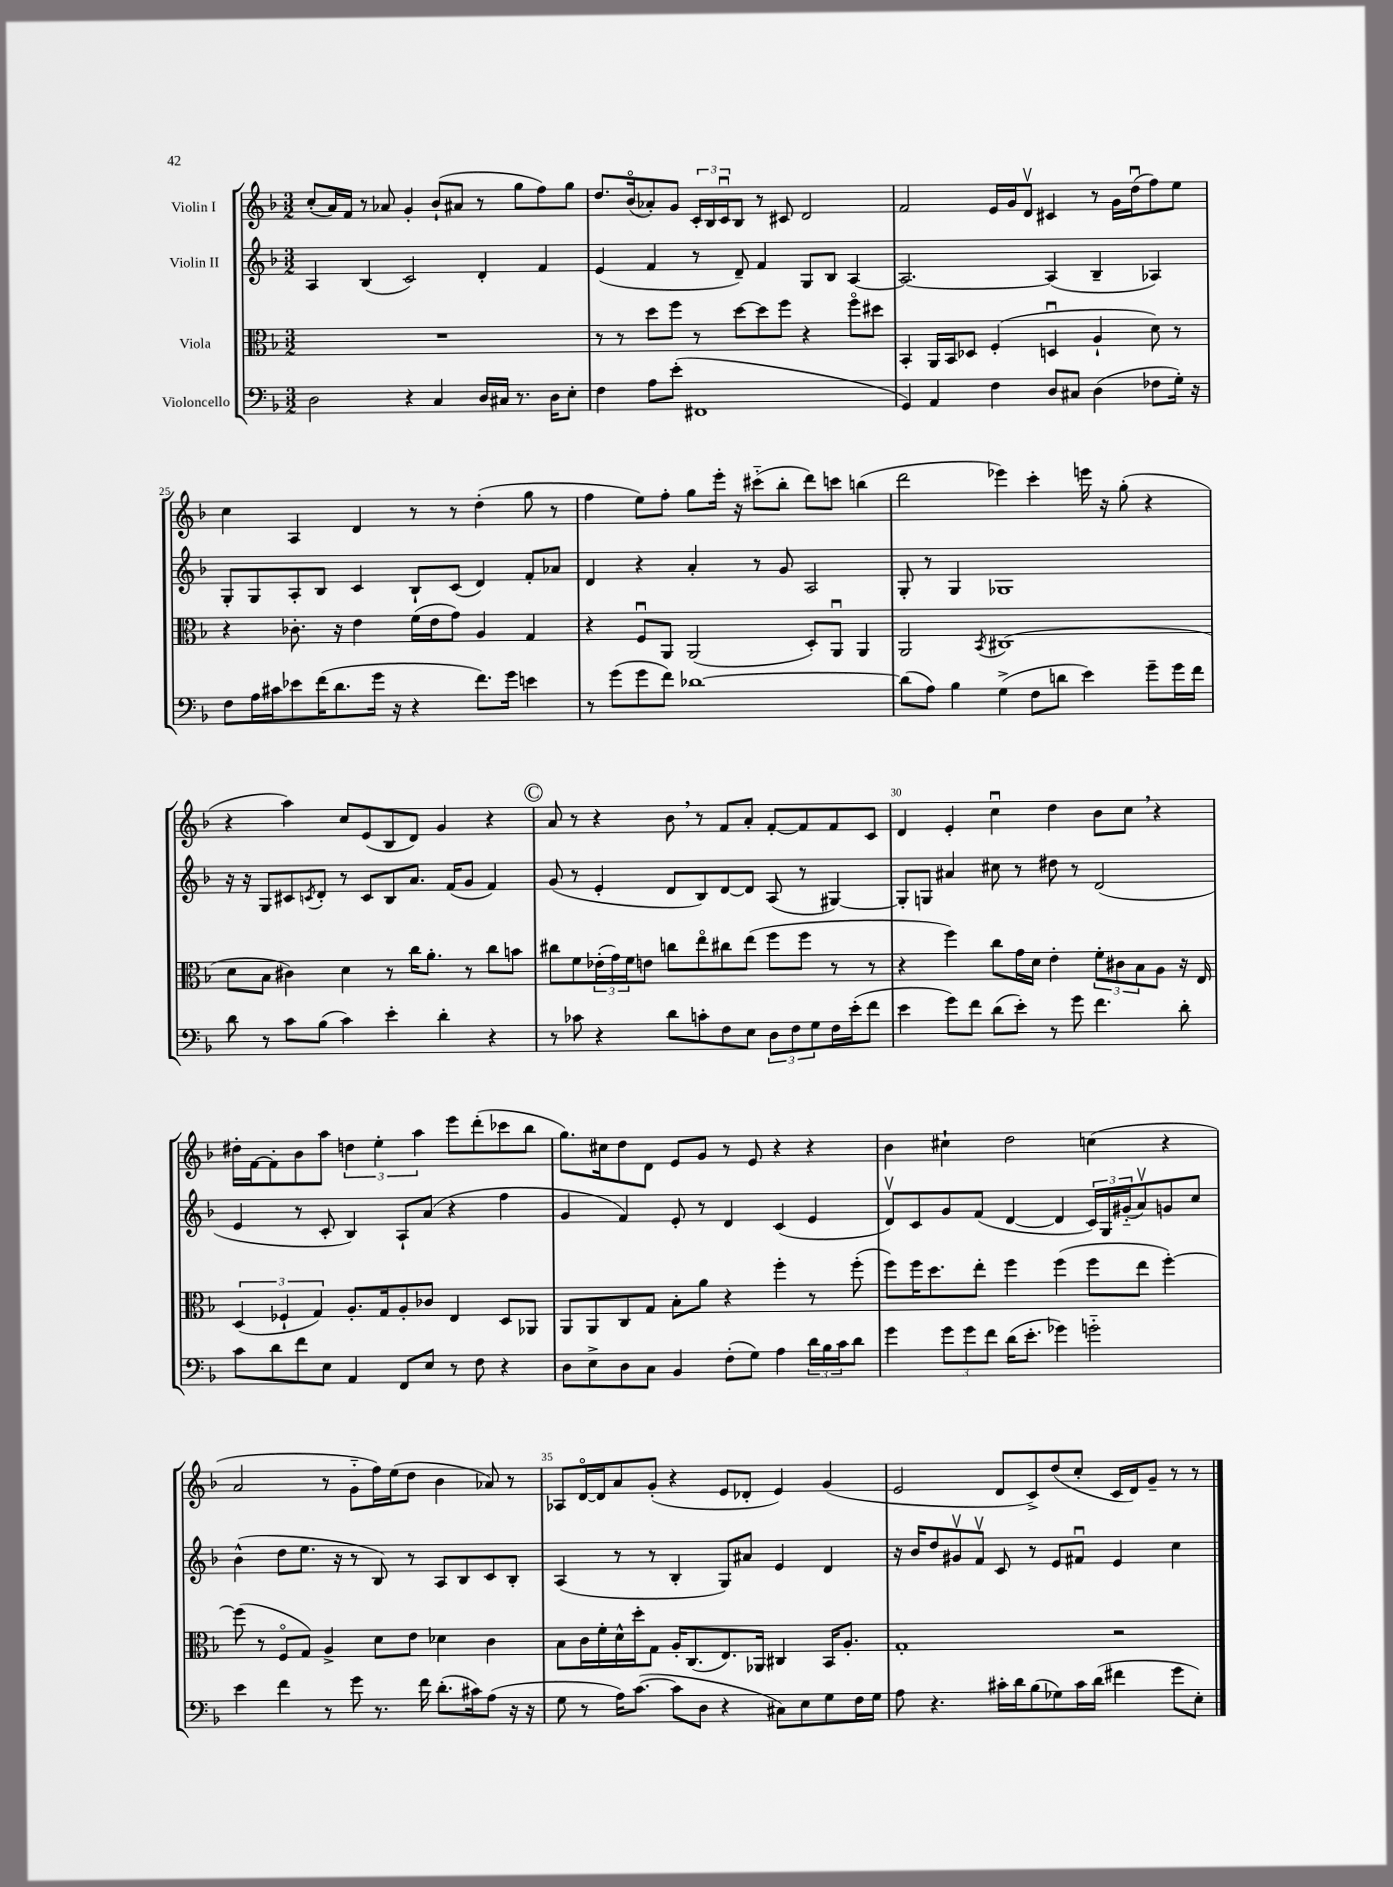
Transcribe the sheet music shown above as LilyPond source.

<<
\new StaffGroup <<
\new Staff = "s0" \with { instrumentName = "Violin I" } {
    \clef treble \key f \major \numericTimeSignature \time 3/2
    c''8-.( a'16) f'16 r8 aes'8 g'4-. bes'8-!( ais'8 r8 g''8 f''8) g''8 |
    d''8. bes'16\flageolet( aes'8-.) g'8 \tuplet 3/2 { c'16-. bes16 c'16\downbow } bes8 r8 cis'8 d'2 |
    f'2 e'16 g'16 d'8\upbow cis'4 r8 g'16 d''16\downbow( f''8) e''8 |
    c''4 a4 d'4 r8 r8 d''4-.( g''8 r8 |
    f''4 e''8) f''8-. g''8 e'''16-. r16 cis'''8-_( bes''8-. d'''8) c'''8 b''4( |
    d'''2 ees'''4) c'''4-. e'''16 r16 g''8-.( r4 |
    r4 a''4) c''8 e'8( bes8 d'8) g'4 r4 |
    \mark \markup { \circle "C" } a'8 r8 r4 bes'8 \breathe r8 f'8 a'8-. f'8~-. f'8 f'8 c'8 |
    d'4 e'4-. c''4\downbow d''4 bes'8 c''8 \breathe r4 |
    dis''16-. f'16~ f'8-. bes'8 a''8 \tuplet 3/2 { d''4 e''4-. a''4 } e'''8 d'''8-.( ces'''8 bes''8 |
    g''8.) cis''16 d''8 d'8 e'8 g'8 r8 e'8 r4 r4 |
    bes'4 cis''4-! d''2 c''4( r4 |
    a'2 r8 g'8-_ f''16) e''16( d''8 bes'4 aes'8) r8 |
    aes8 d'16~\flageolet d'16 a'8 g'8-.( r4 e'8 des'8-. e'4) g'4( |
    e'2 d'8 c'8->) d''8( c''8-. c'16 d'16) g'8-- r8 r8 \bar "|." |
}
\new Staff = "s1" \with { instrumentName = "Violin II" } {
    \clef treble \key f \major \numericTimeSignature \time 3/2
    a4 bes4( c'2) d'4-. f'4 |
    e'4( f'4 r8 d'8--) f'4 g8 bes8 a4~ |
    a2.~ a4( bes4-- aes4) |
    g8-. g8 a8-. bes8 c'4 bes8-! c'8( d'4) f'8-. aes'8 |
    d'4 r4 a'4-. r8 g'8 a2 |
    g8-. r8 g4 ges1 |
    r16 r16 g8 cis'8 \acciaccatura { c'8 } d'8-. r8 c'8 bes8 a'8. f'16( g'8 f'4) |
    \mark \markup { \circle "C" } g'8( r8 e'4-. d'8 bes8) d'8~ d'8 a8( r8 gis4~) |
    gis8-. g8 ais'4 cis''8 r8 dis''8 r8 d'2( |
    e'4 r8 c'8-. bes4) a8-! a'8( r4 f''4 |
    g'4 f'4) e'8-. r8 d'4 c'4( e'4 |
    d'8\upbow) c'8 g'8 f'8( d'4~ d'4 \tuplet 3/2 { c'16) g16 gis'16-_( } a'8\upbow) g'8 c''8 |
    bes'4-^( d''8 e''8. r16 r8 bes8) r8 a8 bes8 c'8 bes8-. |
    a4( r8 r8 bes4-. g8) ais'8 e'4 d'4 |
    r16 bes'16 d''8 gis'8\upbow f'8\upbow c'8 r8 e'8 fis'8\downbow e'4 c''4 \bar "|." |
}
\new Staff = "s2" \with { instrumentName = "Viola" } {
    \clef alto \key f \major \numericTimeSignature \time 3/2
    R1. |
    r8 r8 d''8 f''8 r8 d''8~ d''8 f''8 r4 f''8\flageolet dis''8 |
    bes,4-. a,16 bes,16 des8 f4-.( d4\downbow a4-! d'8) r8 |
    r4 ces'8.-. r16 e'4 f'16( e'16 g'8) a4 g4 |
    r4 f8\downbow a,8 a,2( d8-.) a,8\downbow a,4 |
    a,2 \acciaccatura { bes,8 } cis1( |
    d'8 bes8 cis'4) d'4 r8 c''16 a'8.-. r8 c''8 b'8 |
    \mark \markup { \circle "C" } cis''8 f'8 \tuplet 3/2 { ees'16-.( g'16) f'16 } e'8 c''8 e''8\flageolet cis''8 e''8( f''8 f''8 r8 r8 |
    r4 f''4) c''8 g'16 d'16 e'4-. \tuplet 3/2 { f'8-. cis'8 bes8 } a8 r16 e16 |
    \tuplet 3/2 { d4( fes4-! g4) } a8.-. g16 a8-. ces'8 e4 d8 aes,8 |
    a,8 a,8 c8 g8 bes8-. a'8 r4 f''4-. r8 f''8-.( |
    f''8) f''16 d''8. e''8-. f''4 f''4( f''8 e''8 f''4~-.) |
    f''8( r8 f8\flageolet g8) a4-> d'8 e'8 des'4 c'4 |
    bes8 c'16 f'16-. d'16-^ d''16-. g8 a16-. c8.( e8.) aes,16 cis4 bes,16 a8.-. |
    g1-. r2 \bar "|." |
}
\new Staff = "s3" \with { instrumentName = "Violoncello" } {
    \clef bass \key f \major \numericTimeSignature \time 3/2
    d2 r4 c4 d16 cis16 r8. d16 e8-. |
    f4 a8 e'8-.( fis,1 |
    g,4) a,4 f4 d8 cis8 d4( fes8 g16-.) r16 |
    f8 a16 cis'16 ees'8 f'16( d'8. g'16 r16 r4 f'8.) g'16 e'4 |
    r8 g'8( g'8 f'8) des'1~ |
    des'8( a8) bes4 g4->( f8 d'8 e'4) g'8-- g'16 f'16 |
    d'8 r8 c'8 bes8( c'4) e'4-. d'4-. r4 |
    \mark \markup { \circle "C" } r8 ces'8 r4 d'8 c'8-. f8 e8 \tuplet 3/2 { d8 f8 g8 } f16 e'16-.( f'8 |
    e'4 g'8) f'8 d'8( e'8-.) r8 g'8 f'4. d'8-. |
    c'8 d'8 f'8 e8 a,4 f,8 e8 r8 f8 r4 |
    d8 e8-> d8 c8 bes,4 f8-.( g8) a4 \tuplet 3/2 { d'16 bes16 c'16 } d'8 |
    g'4 \tuplet 3/2 { g'8 g'8 f'8 } d'16( e'8.-. ges'4) g'2-_ |
    e'4 f'4 r8 g'8 r8. f'16 d'8.-.( cis'16) a8( r16 r16 |
    g8 r8 a16) c'8.~( c'8 d8 r4 cis8) e8 g8 f16 g16 |
    a8 r4. cis'16-. d'16 bes8( ges8) cis'16 d'16( fis'4 g'8 e8-.) \bar "|." |
}
>>
>>
\layout { \context { \Score currentBarNumber = #22 \override BarNumber.break-visibility = ##(#f #t #t) barNumberVisibility = #(every-nth-bar-number-visible 5) } }
